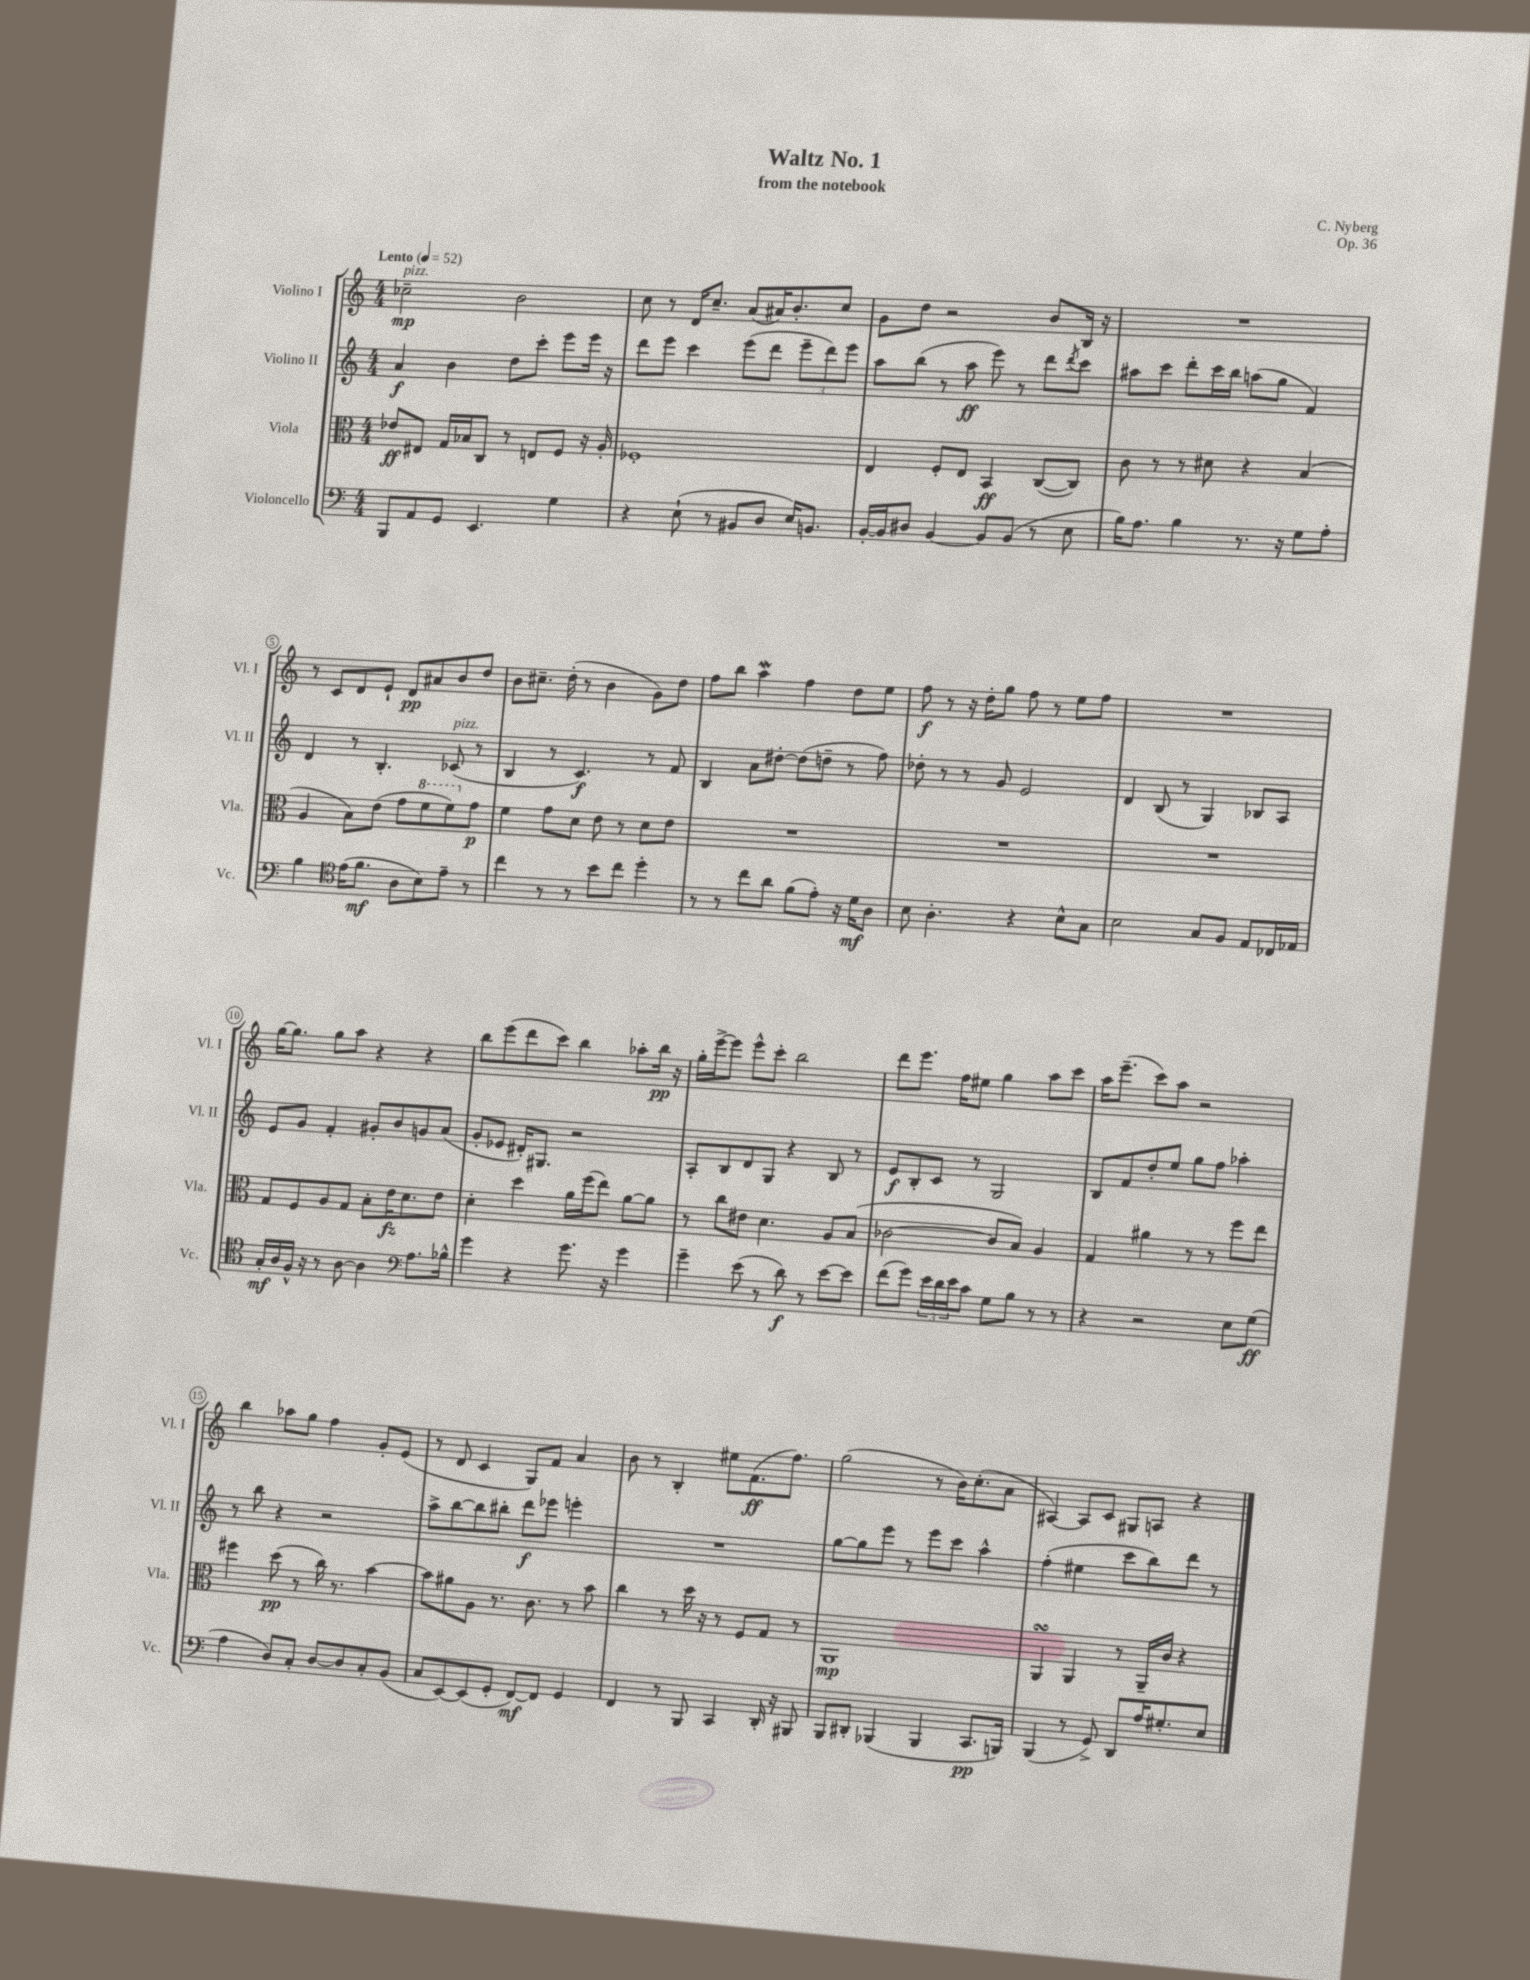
\header { title = "Waltz No. 1" composer = "C. Nyberg" subtitle = "from the notebook" opus = "Op. 36" }
<<
\new StaffGroup <<
\new Staff = "s0" \with { instrumentName = "Violino I" shortInstrumentName = "Vl. I" } {
    \clef treble \key c \major \numericTimeSignature \time 4/4 \tempo "Lento" 4 = 52
    ces''2--\mp^\markup { \italic "pizz." } b'2 |
    c''8 r8 d'16 c''8.-- a'8( ais'16) b'8.-. c''8 |
    g'8 d''8 r2 b'8 b16 r16 |
    R1 |
    r8 c'8 d'8 e'8-! d'8\pp ais'8 b'8 d''8 |
    b'8 cis''8.-- d''16-.( r8 b'4 g'8) d''8 |
    f''8 b''8 a''4\mordent f''4 d''8 e''8 |
    f''8\f r8 r16 d''16-. g''8 f''8 r8 e''8 f''8 |
    R1 |
    g''16~ g''8. g''8 a''8 r4 r4 |
    b''8 e'''8( d'''8 c'''8) b''4 aes''8-. b''16\pp r16 |
    g''16-. e'''16~-> e'''8 e'''8-^ c'''8-. b''2 |
    d'''8 e'''8. f''16 eis''8 g''4 a''8 c'''8 |
    a''16 e'''8.--( c'''8) a''8 r2 |
    b''4 aes''8 g''8 f''4 g'8-. e'8( |
    r8 d'8 c'4 g8) f'8 a'4 |
    b'8 r8 b4-. eis''8 f'8.\ff( f''8.) |
    g''2( r8 b'16) c''8.-.( a'8 |
    ais4~) ais8 c'8 gis8 a8 r4 \bar "|." |
}
\new Staff = "s1" \with { instrumentName = "Violino II" shortInstrumentName = "Vl. II" } {
    \clef treble \key c \major \numericTimeSignature \time 4/4
    a'4\f b'4 d''8 c'''8-. e'''8 e'''16 r16 |
    d'''8 e'''8 c'''4 e'''8( d'''8 \tuplet 3/2 { e'''8-- d'''8) e'''8 } |
    a''8 b''8( r8 a''8\ff e'''8) r8 d'''8 \acciaccatura { d'''8 } c'''8 |
    ais''8 c'''8 d'''8-. c'''16 b''16 a''8( g''8 f'4) |
    d'4 r8 b4.-. ces'8^\markup { \italic "pizz." }( r8 |
    b4 r8 c'4.\f) r8 f'8 |
    b4 a'8 dis''8~-. dis''8( d''8-- r8 f''8) |
    des''8-. r8 r8 g'8 e'2 |
    d'4 b8( r8 g4) bes8 a8 |
    e'8 g'8 f'4-. gis'8-. b'8 g'8 a'8( |
    g'8-. ees'8 dis'16-.) gis8. r2 |
    a8-. b8 d'8 g8 r4 b8 r8 |
    e'8\f b8-. c'8 r8 g2 |
    b8 f'8 d''8-. e''8 g''8 f''8 aes''4-. |
    r8 b''8 r4 r2 |
    a''8-> b''8~ b''8 bis''8-. d'''8\f ees'''8 e'''4-. |
    R1 |
    g''8~ g''8 e'''8 r8 e'''8 c'''8 a''4-^ |
    f''4-.( eis''4 c'''8 b''8) d'''8 r8 \bar "|." |
}
\new Staff = "s2" \with { instrumentName = "Viola" shortInstrumentName = "Vla." } {
    \clef alto \key c \major \numericTimeSignature \time 4/4
    ees'8\ff eis8 g16 bes16 c8 r8 e8 f8 r16 a16-. |
    fes1-. |
    e4 f8-. e8 b,4\ff c8~( c8) |
    c'8 r8 r8 dis'8 r4 b4( |
    a4 b8) e'8( g'8 \ottava #1 f''8 f''8) \ottava #0 g'8\p |
    f'4 g'8 d'8 e'8 r8 d'8 e'8 |
    R1 |
    R1 |
    R1 |
    g8 f8 a8 g8 b8-. e'16\fz d'8. e'8 |
    d'4-. d''4 a'16 f''16( e''8) a'8~ a'8 |
    r8 c''8 eis'8 d'4. a8 b8( |
    ces'2~ ces'8 b8) a4 |
    g4 ais'4 r8 r8 f''8 e''8 |
    fis''4 d''8\pp( r8 c''16) r8. b'4~ |
    b'8 ais'8 a8 r8. c'8. r8 b'8 |
    c''4 r8 d''16 r16 r8 f8 g8 r8 |
    a,1\mp |
    a,4\turn a,4 r8 a,16-- c'16 r4 \bar "|." |
}
\new Staff = "s3" \with { instrumentName = "Violoncello" shortInstrumentName = "Vc." } {
    \clef bass \key c \major \numericTimeSignature \time 4/4
    b,,8 a,8 g,8 e,4. g4 |
    r4 e8-!( r8 bis,8 d8 e16) b,8. |
    b,16~-. b,16 dis8 b,4~ b,8 b,8( r8 e8 |
    b16) a8. b4 r8. r16 g8 a8-. |
    b4 \clef tenor e'16( f'8.\mf a8 b8) e'8-- r8 |
    c''4 r8 r8 b'8 c''8 d''4-. |
    r8 r8 c''8 a'8 f'8( e'8-.) r16 d'16\mf a8 |
    b8 a4.-. r4 b8-^ g8 |
    b2 g8 f8 e8 ces16 ees16 |
    g16-.\mf a16 f16-^ r16 r8 a8~ a4 \clef bass a8. bes16-^ |
    g'4 r4 g'8. r16 g'4 |
    g'4-- e'8( r8 d'8\f) r8 e'8~ e'8 |
    f'8( g'8) \tuplet 3/2 { e'16 d'16 e'16 } c'8 g8 b8 r8 r8 |
    r4 r2 e8 g8\ff( |
    a4 d8) c8-. d8~ d8 c8-. b,8( |
    c8 e,8~) e,8( g,8-. f,8~\mf) f,8 g,4 |
    f,4 r8 b,,8 c,4 d,16-. r16 bis,,8 |
    b,,8 dis,8-. bes,,4( bes,,4 c,8.\pp b,,16) |
    b,,4( r8 g,8->) d,8 a16 gis8.-. e8 \bar "|." |
}
>>
>>
\layout { \context { \Score \override BarNumber.stencil = #(make-stencil-circler 0.1 0.3 ly:text-interface::print) } }
